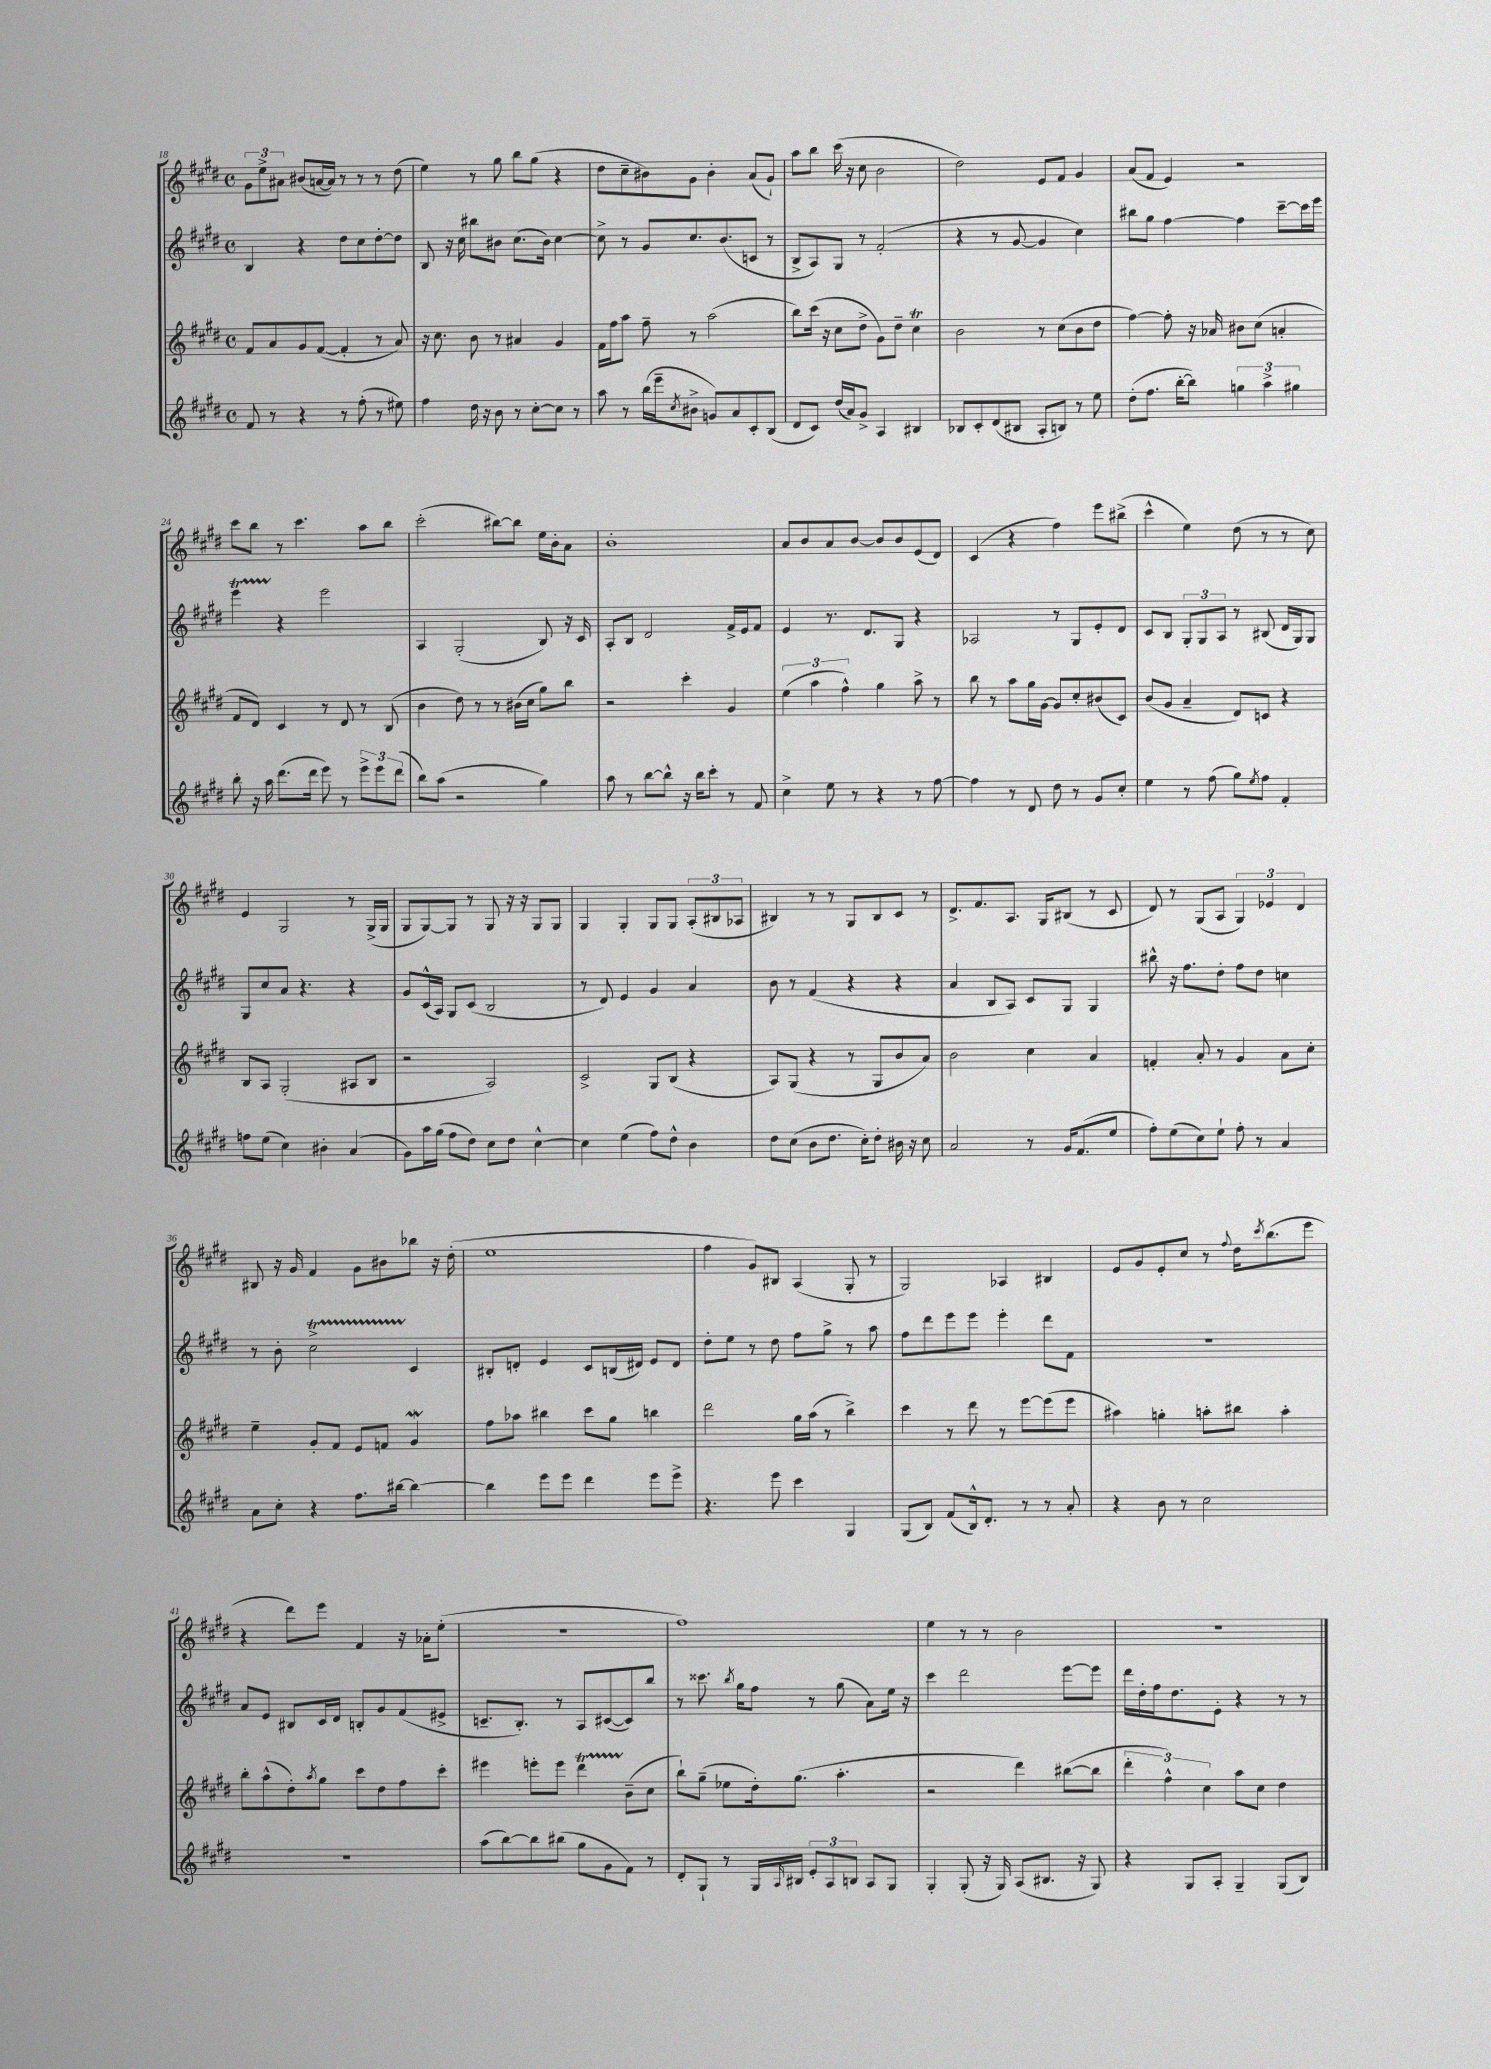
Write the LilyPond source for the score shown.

<<
\new StaffGroup <<
\new Staff = "s0" {
    \clef treble \key e \major \defaultTimeSignature \time 4/4
    \tuplet 3/2 { gis'8 e''8-> ais'8 } bis'8( a'16~ a'16) r8 r8 r8 dis''8( |
    e''4) r8 gis''8 b''8 gis''8( r4 |
    dis''8 cis''8-- bis'8) gis'8 bis'4-. a'8( gis'8-!) |
    a''8 b''8 cis'''16( r16 cis''8 b'2 |
    dis''2) e'8 fis'8 gis'4 |
    a'8( fis'8 e'4) r2 |
    cis'''8 b''8 r8 cis'''4. a''8 b''8 |
    cis'''2-.( bis''8~) bis''8 e''16 b'16-. a'8 |
    b'1-. |
    a'8 b'8 a'8 b'8~ b'8 b'8 e'8( dis'8) |
    cis'4( r4 fis''4) e'''8 bis''8->( |
    cis'''4-^ e''4) dis''8( r8 r8 cis''8) |
    e'4 gis2 r8 gis16->( gis16 |
    gis8 gis8~) gis8 r8 gis8 r16 r16 gis8 gis8 |
    gis4 gis4-. gis8 gis8 \tuplet 3/2 { a8-.( bis8 aes8 } |
    bis4) r8 r8 gis8 bis8 cis'8 r8 |
    dis'8.-> fis'8. a8. gis16 bis8( r8 cis'8 |
    dis'8) r8 gis8( a8 \tuplet 3/2 { gis4) ees'4 dis'4 } |
    bis8 r16 gis'16 fis'4 gis'8 bis'8 bes''8 r16 dis''16-.( |
    e''1 |
    fis''4 gis'8) bis8 a4( gis8-. r8 |
    gis2) aes4 bis4 |
    e'8 gis'8 e'8-. cis''8 r8 \appoggiatura { fis''8 } dis''16 \acciaccatura { cis'''8 } b''8.( e'''8 |
    r4 dis'''8) e'''8 fis'4 r16 aes'16-. e''8-.( |
    R1 |
    fis''1) |
    e''4 r8 r8 b'2 |
    R1 \bar "|." |
}
\new Staff = "s1" {
    \clef treble \key e \major \defaultTimeSignature \time 4/4
    b4 r4 dis''8 cis''8 dis''8~-. dis''8 |
    b8 r16 cis''16 bis''8 bis'8 cis''8.( bis'16) cis''4~ |
    cis''8-> r8 gis'8 cis''8. b'8.( c'8 r8 |
    b8-> a8) gis8 r8 fis'2-.( |
    r4 r8 gis'8~ gis'4 cis''4) |
    bis''8 gis''8 fis''4~ fis''4 cis'''8~-- cis'''16 e'''16 |
    e'''4\startTrillSpan r4\stopTrillSpan e'''2 |
    a4 gis2-.( b8) r16 cis'16 |
    a8-. b8 dis'2 fis'16-> e'16 fis'8 |
    e'4 r8. dis'8. gis8 r4 |
    aes2 r8 gis8 e'8-. dis'8 |
    cis'8 b8 \tuplet 3/2 { gis8-. gis8 a8 } r8 bis8( dis'16 gis16) gis8 |
    gis8 cis''8 a'8 r4. r4 |
    gis'8 cis'16-^( a16) gis8 cis'8( b2 |
    r8 dis'8) e'4 gis'4 a'4 |
    b'8 r8 fis'4( r4 r4 |
    a'4 b8 a8) cis'8 gis8 gis4 |
    bis''8-^ r16 fis''8. dis''8-. fis''8 dis''8 c''4 |
    r8 b'8-. cis''2->\startTrillSpan cis'4\stopTrillSpan |
    bis8-. d'8-. e'4 cis'8 b16( dis'16) e'8 dis'8 |
    dis''8-. e''8 r8 dis''8 fis''8 gis''8-> r8 a''8 |
    fis''8 dis'''8 e'''8 e'''8 e'''4-. dis'''8 fis'8 |
    R1 |
    a'8 e'8 bis8 cis'16 dis'16 b8-. gis'8 fis'8( eis'8-> |
    c'8.-- b8.-.) r8 a8 cis'8~( cis'8) b''8 |
    r8 cisis'''8. \acciaccatura { b''8 } gis''16 fis''8 r8 gis''8( a'8) e''16 r16 |
    cis'''4 dis'''2 e'''8~ e'''8 |
    dis'''16 dis''16-. fis''16 dis''8. e'8-. r4 r8 r8 \bar "|." |
}
\new Staff = "s2" {
    \clef treble \key e \major \defaultTimeSignature \time 4/4
    fis'8 a'8 gis'8 fis'8~( fis'4-. r8 a'8) |
    r16 cis''8. b'8 r8 ais'4 gis'4 |
    fis'16 fis''16 a''8 fis''8-- r8 a''2( |
    b''8) cis'''16( r16 cis''8 dis''8-> gis'8) dis''8-- cis''4\trill |
    b'2 r8 cis''8( b'8 dis''8 |
    fis''4~) fis''8-. r16 aes'16 bis'8 cis''8( a'4-. |
    fis'8 dis'8) cis'4 r8 dis'8 r8 b8( |
    b'4 dis''8) r8 r8 bis'16( cis''16 gis''8) b''8 |
    r2 cis'''4-. gis'4 |
    \tuplet 3/2 { e''4( a''4 fis''4-^) } gis''4 a''8-> r8 |
    b''8 r8 a''8 gis''16 gis'16~ gis'8 cis''8-. bis'8( cis'8) |
    b'8( gis'8 a'4-- dis'8) c'8 r4 |
    b8 a8 gis2-.( ais8 b8 |
    r2 a2) |
    cis'2-> gis8 b8( r4 |
    a8) gis8( r4 r8 gis8 b'8 a'8) |
    b'2 cis''4 a'4 |
    f'4-. a'8-. r8 gis'4 a'8 cis''8-. |
    e''4-- gis'8-. fis'8 e'8 f'8 gis'4\mordent |
    fis''8 aes''8 bis''4 cis'''8 gis''8 b''4 |
    dis'''2 gis''16 a''16( r8 b''4->) |
    cis'''4 r8 dis'''8 r8 e'''8~ e'''8( e'''8 |
    ais''4) g''4-. a''8-. bis''8 a''4-. |
    b''8-. a''8-^( dis''8-.) \acciaccatura { a''8 } gis''8 cis'''8 dis''8 fis''8 cis'''8-. |
    eis'''4 e'''8-. e'''8 dis'''4\startTrillSpan b'8--\stopTrillSpan( cis''8 |
    b''8-!) gis''8--( ees''8 dis''16-.) gis''8.( a''4.-. |
    r2 dis'''4) bis''8~( bis''8 |
    \tuplet 3/2 { dis'''4-. fis''4-^) cis''4 } a''8 cis''8 dis''4 \bar "|." |
}
\new Staff = "s3" {
    \clef treble \key e \major \defaultTimeSignature \time 4/4
    fis'8 r8 r4 r8 fis''8-.( r8 eis''8) |
    fis''4 dis''16 r16 b'8 r8 cis''8~-. cis''8 r8 |
    a''8 r8 b''16( e'''16-- \acciaccatura { cis''8 } bis'8-> g'8) a'8 cis'8-. b8( |
    dis'8 cis'8) dis''16( a'16) gis'8-> a4 bis4 |
    bes8 cis'8-. dis'8( bis8 a8-. b8) r8 e''8 |
    dis''8-.( fis''8. b''16~-. b''8) \tuplet 3/2 { g''4 a''4-> gis''4 } |
    b''8-. r16 a''16 dis'''8.( dis'''16 e'''8) r8 \tuplet 3/2 { e'''8-> e'''8 dis'''8( } |
    b''8) a''8( r2 gis''4) |
    a''8 r8 b''8~ b''8-^ r16 b''16 cis'''8-. r8 fis'8 |
    cis''4-> e''8 r8 r4 r8 fis''8~ |
    fis''4 r8 dis'8 dis''8 r8 gis'8 cis''8-. |
    e''4 r8 fis''8( gis''8) \acciaccatura { e''8 } fis''8 fis'4-. |
    f''8 e''8( cis''4) bis'4-. a'4( |
    gis'8) a''16 gis''16( fis''8 dis''8) cis''8 dis''8 cis''4~-^ |
    cis''4 e''4( fis''8) dis''8-^ b'4 |
    dis''8 cis''8( b'8 dis''8. cis''16-.) dis''8-. bis'16 r16 cis''8 |
    a'2 r8 gis'16 fis'8.( e''8 |
    fis''8-.) e''8( cis''8) e''8-! fis''8-. r8 a'4 |
    a'8 cis''8-. r4 fis''8. bis''16~ bis''4~ |
    bis''4 e'''8 e'''8 dis'''4 e'''8 e'''8-> |
    r4. e'''8 cis'''4 gis4 |
    gis8( b8) fis'8( b16-^) dis'8.-. r8 r8 a'8-. |
    r4 b'8 r8 cis''2 |
    R1 |
    a''8( b''8~) b''8 bis''8( gis''8 gis'8 fis'8) r8 |
    dis'8-. gis8-! r8 gis16 \grace { a16 } bis16 \tuplet 3/2 { e'8-. a8 b8 } a8 gis8 |
    gis4-. gis8-.( r16 gis16) a8( bis8. r16 gis8) |
    r4 gis8 a8-. gis4-- gis8( b8) \bar "|." |
}
>>
>>
\layout { \context { \Score currentBarNumber = #18 } }
